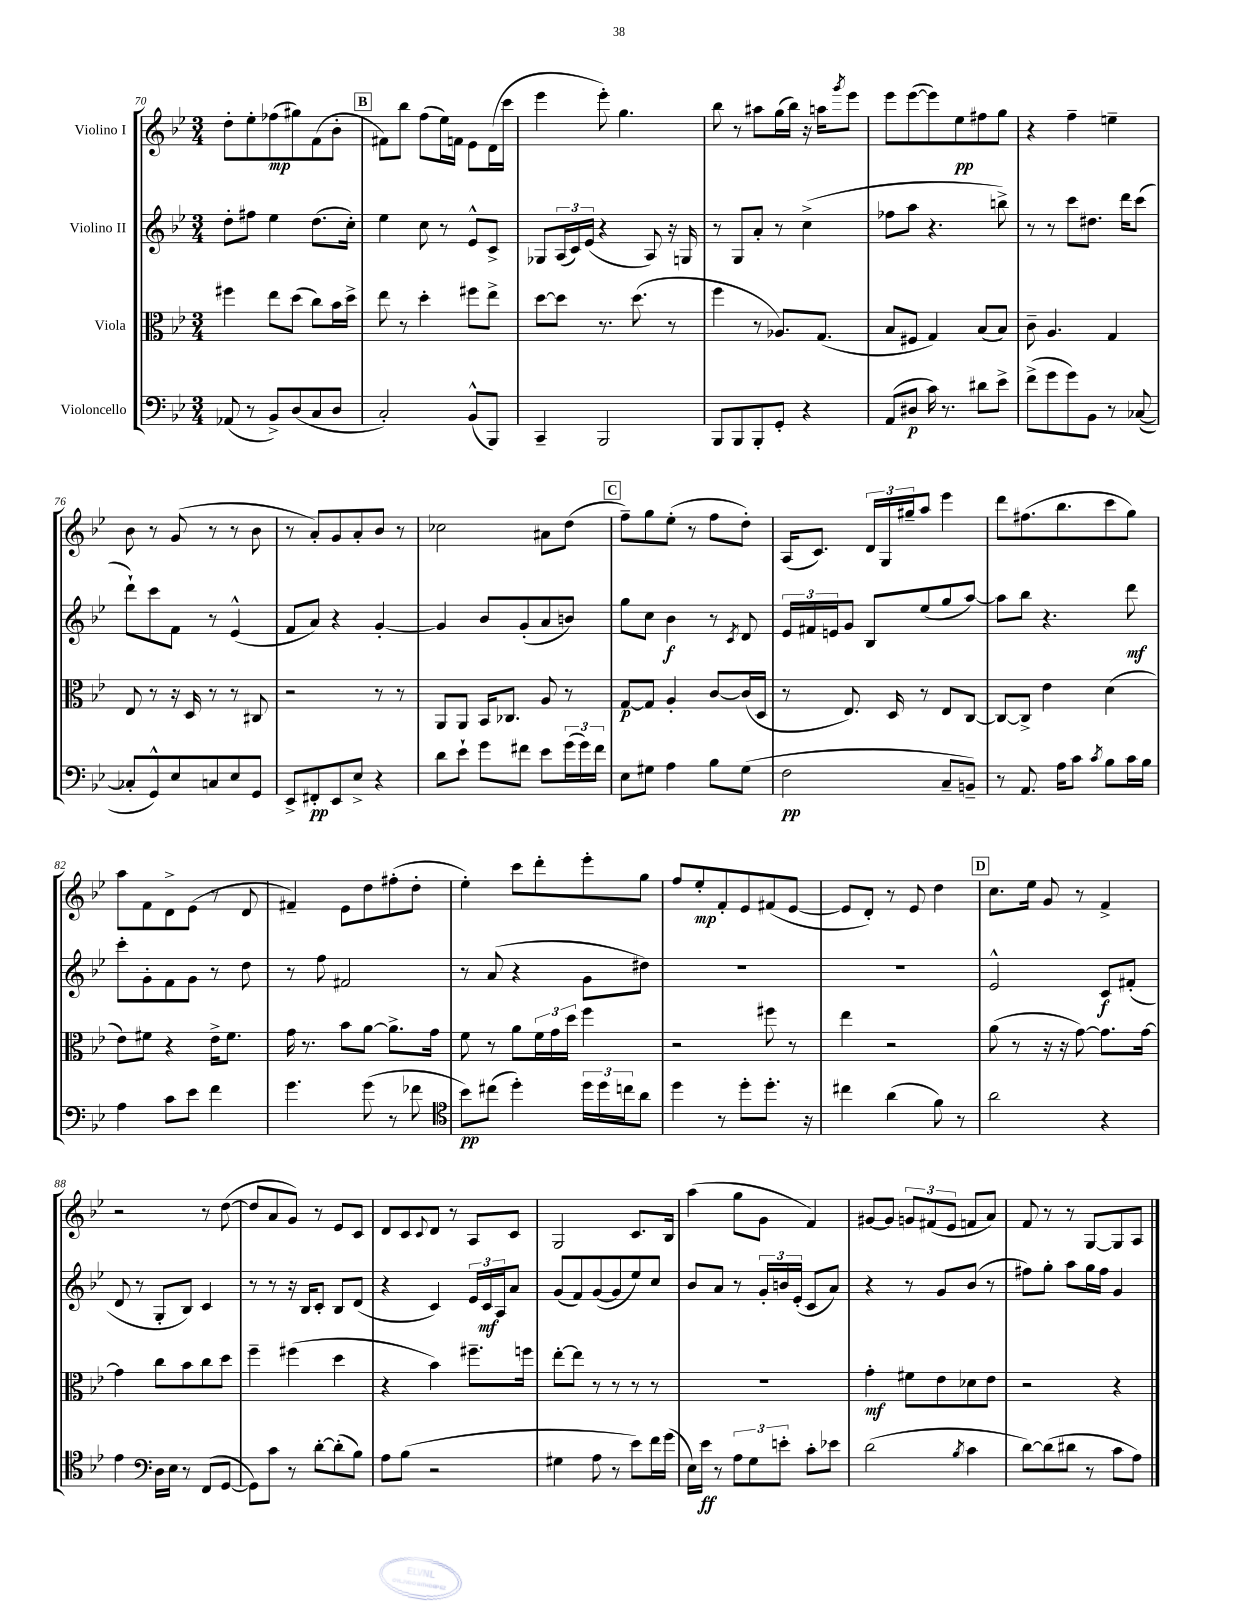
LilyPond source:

<<
\new StaffGroup <<
\new Staff = "s0" \with { instrumentName = "Violino I" } {
    \clef treble \key bes \major \numericTimeSignature \time 3/4
    d''8-. ees''8-. fes''8\mp( gis''8) f'8( bes'8-. |
    \mark \markup { \box "B" } fis'8) bes''8 f''8( ees''16) f'16 ees'8 d'16( c'''16 |
    ees'''4 ees'''8-.) g''4. |
    bes''8 r8 ais''8 g''16( bes''16) r16 a''16 \acciaccatura { g'''8 } ees'''8 |
    ees'''8 ees'''8~( ees'''8) ees''8\pp fis''8 g''8 |
    r4 f''4-- e''4-- |
    bes'8 r8 g'8( r8 r8 bes'8 |
    r8 a'8-.) g'8 a'8-. bes'8 r8 |
    ces''2 ais'8 d''8( |
    \mark \markup { \box "C" } f''8--) g''8 ees''8-.( r8 f''8 d''8-.) |
    a16( c'8.) \tuplet 3/2 { d'16 g16 gis''16-- } a''8 ees'''4 |
    d'''8 fis''8.( bes''8. c'''8 g''8) |
    a''8 f'8 d'8-> ees'8( r8 d'8 |
    fis'4--) ees'8 d''8 fis''8-.( d''8-. |
    ees''4-.) c'''8 d'''8-. ees'''8-. g''8 |
    f''8 ees''8-.\mp f'8-. ees'8 fis'8( ees'8~ |
    ees'8 d'8-.) r8 ees'8 d''4 |
    \mark \markup { \box "D" } c''8. ees''16 g'8 r8 f'4-> |
    r2 r8 d''8~( |
    d''8 a'8 g'8) r8 ees'8 c'8 |
    d'8 c'8 \appoggiatura { c'8 } d'8 r8 a8 c'8 |
    g2 c'8. bes16 |
    a''4( g''8 g'8 f'4) |
    gis'8~ gis'8 \tuplet 3/2 { g'8 fis'8( ees'8 } f'8 a'8) |
    f'8 r8 r8 g8~ g8 a8 \bar "|." |
}
\new Staff = "s1" \with { instrumentName = "Violino II" } {
    \clef treble \key bes \major \numericTimeSignature \time 3/4
    d''8-. fis''8 ees''4 d''8.( c''16-.) |
    \mark \markup { \box "B" } ees''4 c''8 r8 ees'8-^ c'8-> |
    ges8 \tuplet 3/2 { a16( c'16) ees'16( } r4 a8) r16 g16 |
    r8 g8 a'8-. r8 c''4->( |
    fes''8 a''8 r4. b''8->) |
    r8 r8 c'''8 dis''8. d'''16 c'''8( |
    d'''8-!) c'''8 f'8 r8 ees'4-^( |
    f'8 a'8) r4 g'4~-. |
    g'4 bes'8 g'8-.( a'8 b'8) |
    \mark \markup { \box "C" } g''8 c''8 bes'4\f r8 \acciaccatura { c'8 } d'8 |
    \tuplet 3/2 { ees'16 fis'16 e'16 } g'8 bes8 ees''8( g''8 a''8~) |
    a''8 bes''8 r4. d'''8\mf |
    c'''8-. g'8-. f'8 g'8 r8 d''8 |
    r8 f''8 fis'2 |
    r8 a'8( r4 g'8 dis''8) |
    R2. |
    R2. |
    \mark \markup { \box "D" } ees'2-^ c'8\f fis'8-.( |
    d'8 r8 g8-. bes8) c'4 |
    r8 r8 r16 bes16 c'8-. bes8 d'8( |
    r4 c'4) \tuplet 3/2 { ees'16 c'16\mf a16 } a'8 |
    g'8( f'8) g'8~( g'8 ees''8) c''8 |
    bes'8 a'8 r8 \tuplet 3/2 { g'16-. b'16 ees'16-.( } c'8 a'8) |
    r4 r8 g'8 bes'8( r8 |
    fis''8) g''8-. a''8 g''16 fis''16 g'4 \bar "|." |
}
\new Staff = "s2" \with { instrumentName = "Viola" } {
    \clef alto \key bes \major \numericTimeSignature \time 3/4
    fis''4 ees''8 d''8( c''8) bes'16 d''16-> |
    \mark \markup { \box "B" } ees''8 r8 d''4-. fis''8 ees''8-> |
    d''8~ d''8 r8. d''8.( r8 |
    f''4 r8 aes8.) g8.( |
    bes8 fis8 g4) bes8( bes8) |
    c'8-- a4. g4 |
    ees8 r8 r16 d16 r8 r8 cis8 |
    r2 r8 r8 |
    a,8 a,8 bes,16 ces8. a8 r8 |
    \mark \markup { \box "C" } g8~\p g8 a4-. c'8~ c'16( d16 |
    r8 ees8.) d16 r8 ees8 c8~ |
    c8~ c8-> ees'4 d'4( |
    ees'8) fis'8 r4 ees'16-> fis'8. |
    g'16 r8. bes'8 a'8~ a'8.-> g'16 |
    f'8 r8 a'8 \tuplet 3/2 { f'16 g'16 d''16 } f''4 |
    r2 fis''8 r8 |
    ees''4 r2 |
    \mark \markup { \box "D" } a'8( r8 r16 r16 g'8~) g'8. g'16~ |
    g'4 c''8 bes'8 c''8 d''8 |
    f''4-- fis''4( d''4 |
    r4 bes'4) fis''8.-- f''16 |
    ees''8~-. ees''8 r8 r8 r8 r8 |
    R2. |
    g'4-.\mf fis'8 ees'8 des'8 ees'8 |
    r2 r4 \bar "|." |
}
\new Staff = "s3" \with { instrumentName = "Violoncello" } {
    \clef bass \key bes \major \numericTimeSignature \time 3/4
    aes,8( r8 bes,8->) d8( c8 d8 |
    \mark \markup { \box "B" } c2-.) bes,8-^( bes,,8) |
    c,4-- bes,,2 |
    bes,,8 bes,,8 bes,,8-. g,8-. r4 |
    a,8( dis8\p c'16) r8. dis'8 ees'8-> |
    f'8->( g'8 g'8) bes,8 r8 ces8~( |
    ces8-. g,8-^) ees8 c8 ees8 g,8 |
    ees,8-> fis,8-.\pp ees,8 ees8-> r4 |
    d'8 ees'8-! g'8 fis'8 ees'8 \tuplet 3/2 { g'16( g'16) fis'16 } |
    \mark \markup { \box "C" } ees8 gis8 a4 bes8 gis8( |
    f2\pp c8-- b,8--) |
    r8 a,8. a16 c'8 \acciaccatura { c'8 } bes8 c'16 bes16 |
    a4 c'8 ees'8 f'4 |
    g'4. g'8( r8 fes'8 |
    \clef tenor bes'8\pp) cis''8( d''4-.) \tuplet 3/2 { d''16 d''16 c''16 } a'8 |
    d''4 r8 d''8-. d''8.-. r16 |
    cis''4 a'4( f'8) r8 |
    \mark \markup { \box "D" } a'2 r4 |
    ees'4 \clef bass d16 ees16 r8 f,8( g,8~ |
    g,8) c'8 r8 d'8~-. d'8-.( bes8) |
    a8 bes8( r2 |
    gis4 a8 r8 ees'8) f'16 g'16( |
    ees16) ees'16\ff r8 \tuplet 3/2 { a8 g8 e'8-. } c'8-. ees'8 |
    d'2( \acciaccatura { bes8 } c'4 |
    d'8~) d'8( dis'8 r8 c'8 a8) \bar "|." |
}
>>
>>
\layout { \context { \Score currentBarNumber = #70 } }
